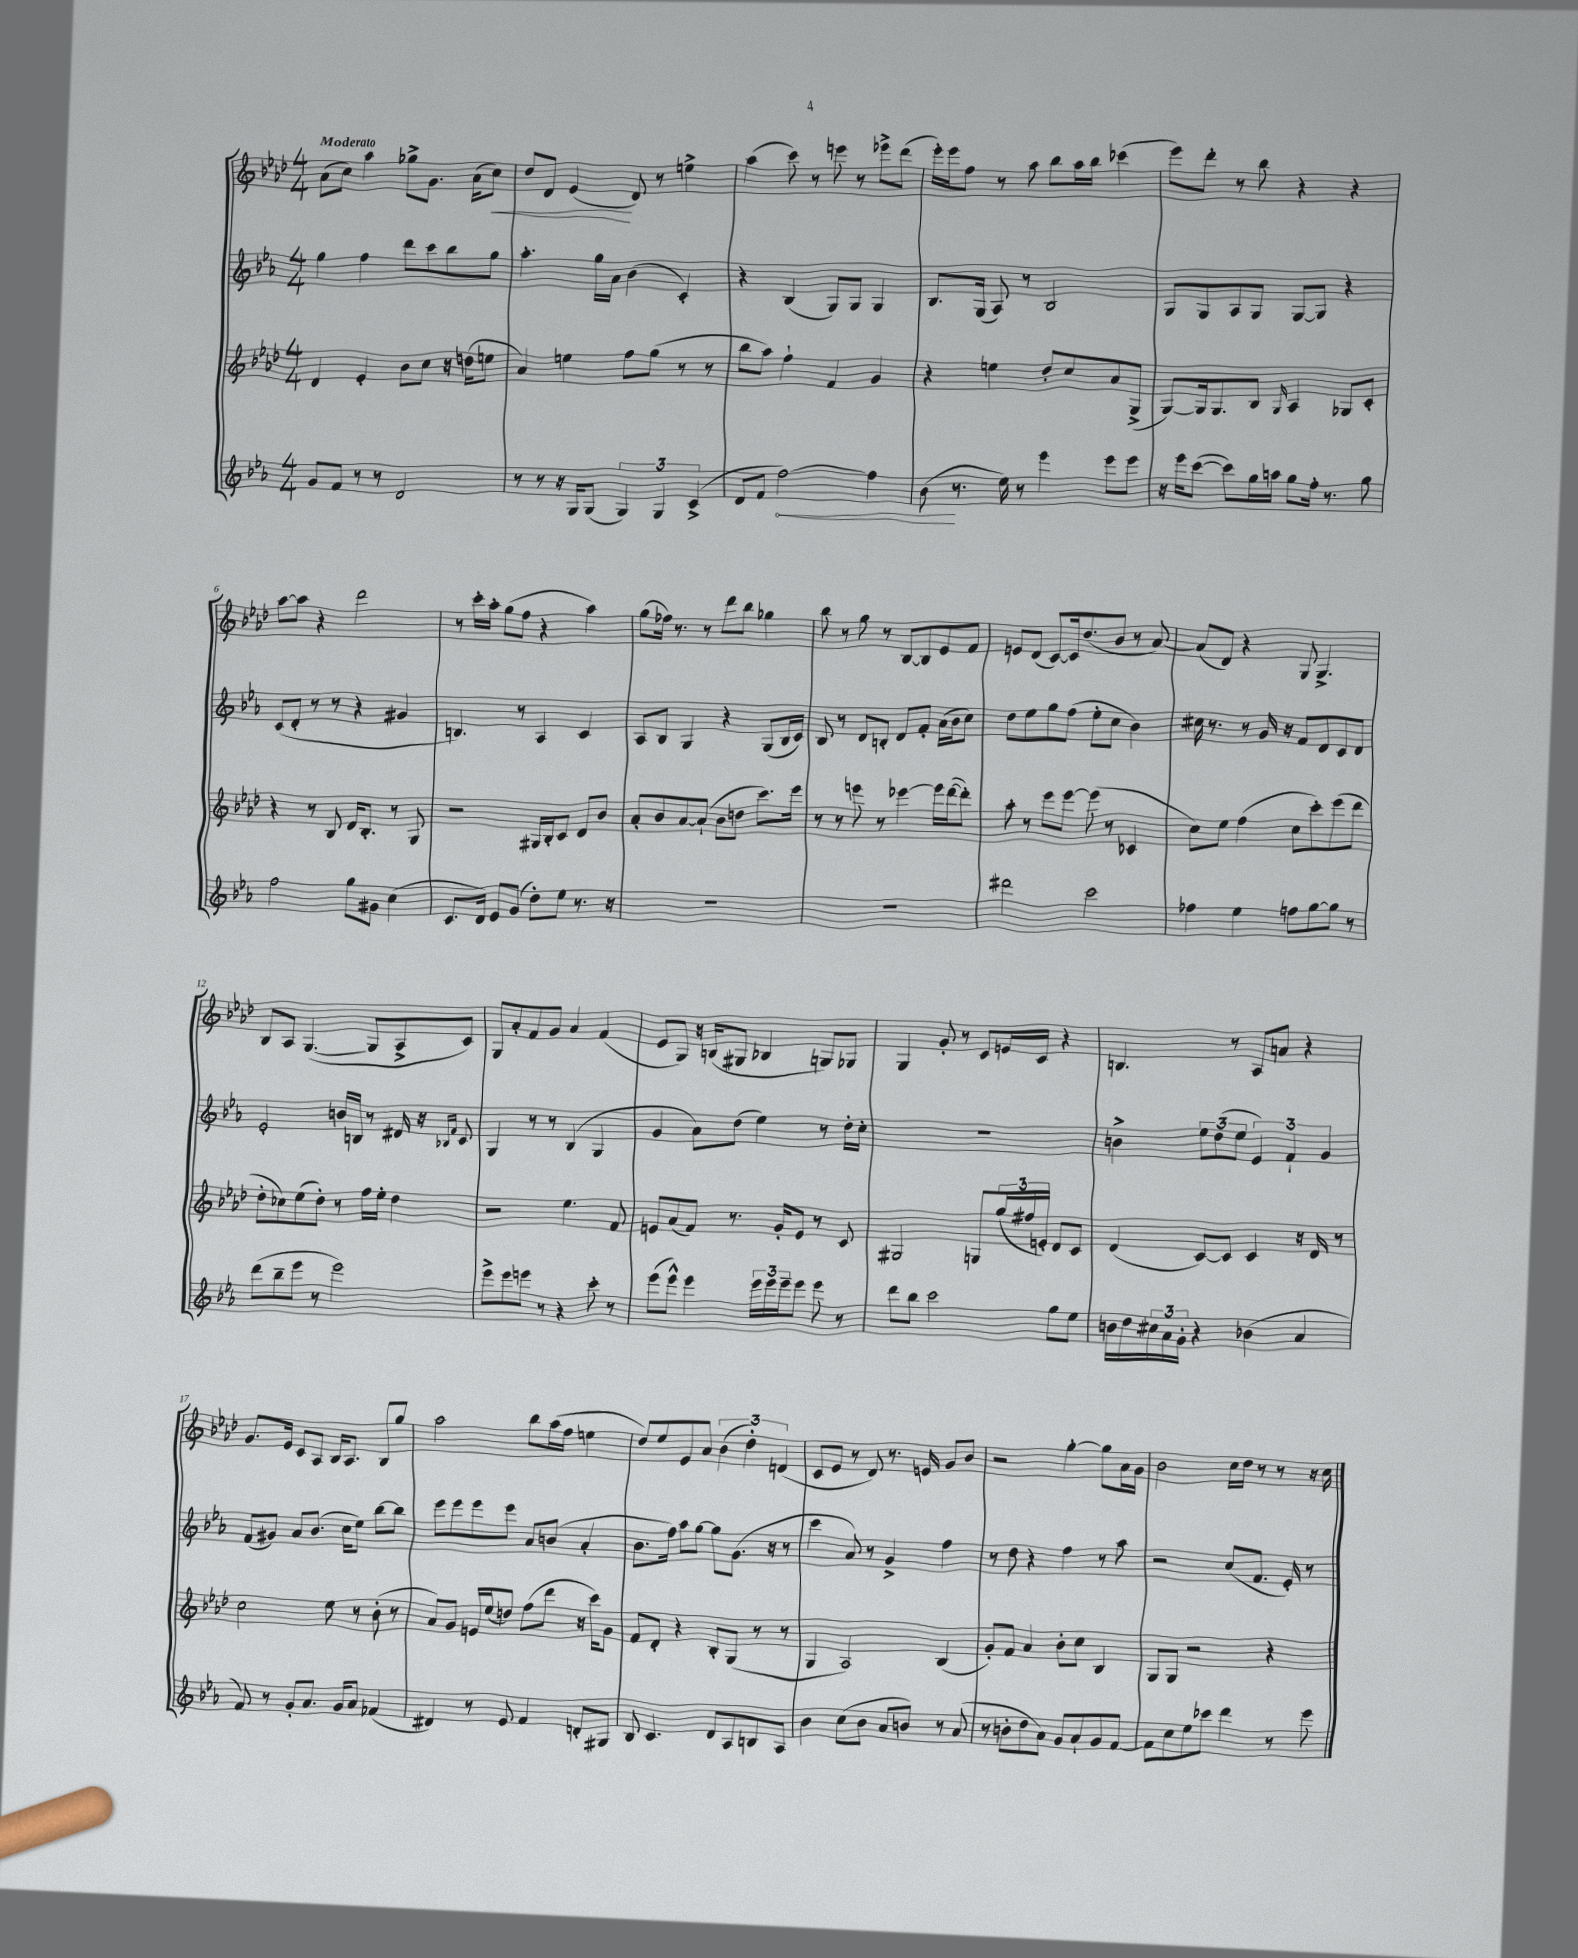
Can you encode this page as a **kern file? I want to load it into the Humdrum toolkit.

**kern	**kern	**kern	**kern
*staff4	*staff3	*staff2	*staff1
*clefG2	*clefG2	*clefG2	*clefG2
*k[b-e-a-]	*k[b-e-a-d-]	*k[b-e-a-]	*k[b-e-a-d-]
*M4/4	*M4/4	*M4/4	*M4/4
8g/L	4d-/	4gg\	(8a-\L
8f/J	.	.	8cc\J)
8r	4e-'/	4ff\	4aa-\
8r	.	.	.
2d/	8b-\L	8ddd\L	8gg-^\L
.	8cc\J	8ccc\	8.g\J
.	16r	8bb-\	.
.	(16dd\LK	.	(16a-\LK
.	8ee\J	8gg\J	8cc\J)
=	=	=	=
8r	4a-/)	4.aa-'\	8dd-/L
8r	.	.	8d-/J
16r	4ee\	.	(4e-/
16G/LK	.	.	.
(8G/J	.	16gg\LL	.
.	.	16a-\JJ	.
6G/)	8ff\L	(4b-\	8d-/)
.	(8gg\J	.	8r
6G/	.	.	.
.	8r	4c'/)	4ee^\
(6c^/	.	.	.
.	8r	.	.
=	=	=	=
8d/L	8bb-\L	4r	(4aa-\
8f/J	8aa-\J)	.	.
[2ff\)	4ff`\	(4B-/	8ccc\)
.	.	.	8r
.	4f/	8G/L)	8eee\
.	.	8G/J	8r
4ff\]	4g/	4G/	8eee-^\L
.	.	.	(8ddd-\J
=	=	=	=
(8b-\	4r	8.B-/L	16eee-'\LL)
.	.	.	16eee-\J
8.r	.	.	8ff\J
.	.	(16G/Jk	.
.	4ee\	8A-/)	8r
16ee-\)	.	.	.
8r	.	8r	8aa-\
4eee-\	8dd-'/L	2B-/	8bb-\L
.	8cc/	.	16aa-\L
.	.	.	16bb-\JJ
8eee-\L	8a-/	.	(4ccc-\
8eee-\J	(8G^/J	.	.
=	=	=	=
16r	[8G/L)	8G/L	8eee-\L)
16eee-\LK	.	.	.
([8ccc\J	16G/]k	8G/	8ddd-'\J
.	8.G/	.	.
8ccc\]L)	.	8A-/	8r
16gg\L	8B-/J	8G/J	8bb-\
16aa\JJ	.	.	.
.	16qqG/	.	.
8gg\L	4A-/	[8G/L	4r
16ff'\Jk	.	8G/]J	.
8.r	.	.	.
.	8G-/L	4r	4r
8gg\	8c'/J	.	.
=	=	=	=
2ff\	4r	(8c/L	[8aa-\L
.	.	8d'/J	8aa-\]J
.	8r	8r	4r
.	8B-/	8r	.
8gg\L	16d-/LK	4r	2ddd-\
.	8.B-'/J	.	.
8g#\J	.	.	.
(4cc\	8r	4g#/	.
.	8G/	.	.
=	=	=	=
8.c/L	2r	4.B/)	8r
.	.	.	16ccc'\LL
16d/Jk)	.	.	16aa-'\JJ
8e-/L	.	.	(8gg\L
(8g/J	.	8r	8ff\J
8dd'\L)	16G#/LL	4A-/	4r
.	16B-'/J	.	.
8ee-\J	8c/J	.	.
8.r	8d-/L	4c/	4aa-\)
.	8b-/J	.	.
16r	.	.	.
=	=	=	=
1r	8a-'/L	8A-/L	(8gg\L
.	8b-/	8B-/J	16ff-\Jk)
.	.	.	8.r
.	[8a-/	4G/	.
.	(8a-`/]J	.	8r
.	8b-\L	4r	8ddd-\L
.	8dd\J	.	8bb-\J
.	8.ccc\L)	(8G/L	4gg-\
.	.	16B-/L	.
.	16eee-\Jk	16c/JJ)	.
=	=	=	=
1r	8r	8B-/	8bb-\
.	8r	8r	8r
.	8eee\	8d/L	8gg\
.	8r	8B'/J	8r
.	[4eee-\	8d/L	[8B-/L
.	.	8f'/J	8B-/]
.	16eee-\]LL	(16a-\LL	8e-/
.	([16ddd-\J	16b-\J	.
.	8ddd-'\]J)	8cc\J)	8f/J
=	=	=	=
2ddd#\	8aa-'\	8dd\L	8e/L
.	8r	8ee-\	(8d-/J
.	8eee-\L	8gg\	[8c/L)
.	[8eee-\J	(8ff\J	16c/]k
.	.	.	(8.dd-/
2ccc\	(8eee-\]	8ee-'\L	.
.	8r	8cc\J	8b-/J
.	4c-/	4b-\)	8r
.	.	.	[8a-/)
=	=	=	=
4ff-\	8cc\L)	16cc#\	(8a-/]L
.	.	8.r	.
.	8ee-\J	.	8d-/J)
4ee-\	(4ff\	8r	4r
.	.	16g/	.
.	.	16r	.
8ff\L	8cc\L	8f/L	8G/
[8gg\	8ccc'\)	8d/	4.G^/
8gg\]J	(8eee-\	8c/	.
8r	8ddd-\J	8d/J	.
=	=	=	=
(8ddd\L	8dd-'\L	2e-'/	8B-/L
8bb-~\	8cc-\)	.	8A-/J
8eee-\J	(8ee-\	.	([4.G/
8r	8dd-'\J)	.	.
2eee-\)	8r	16b/LL	.
.	.	16B/JJ	.
.	16ff\LL	8r	8G/]L
.	16ee-'\JJ	.	.
.	4dd-\	16d#/	8A-^/
.	.	16r	.
.	.	16qqB-/LL	.
.	.	16qqf/JJ	.
.	.	8c/	8c/J)
=	=	=	=
8eee-^\L	2r	4G/	8G/L
8eee-\	.	.	8a-'/
8eee\J	.	8r	8f/
8r	.	8r	8g/J
4r	4.ee-\	(4B-/	4a-/
8ccc'\	.	4G/	(4f/
8r	8f/	.	.
=	=	=	=
(8eee-\L	8e/L	4g/	8e-/L
8eee-^^\J)	(8a-/	.	8G/J)
4eee-\	8f/J)	8a-\L)	16r
.	.	.	(16B/LK
.	8.r	(8dd\J	8G#/J
24eee-\LL	.	4ee-\)	4B-/
24eee-\	.	.	.
.	16g'/LK	.	.
24eee-~\J	.	.	.
8eee-\J	8e/J	.	.
8eee-\	8r	8r	8G/L)
8r	8c/	16dd'\LL	8G-/J
.	.	16cc'\JJ	.
=	=	=	=
8ddd\L	2G#/	1r	4G/
8bb-\J	.	.	.
2ccc\	.	.	8g'/
.	.	.	8r
.	8G/L	.	8c/L
.	(24gg/L	.	16e/L
.	24ff#/	.	.
.	.	.	16c/JJ
.	24e'/JJ)	.	.
8gg\L	8d-/L	.	4r
8ee-\J	8c/J	.	.
=	=	=	=
16b\LL	(4d-/	4b^\	4.B/
16dd\	.	.	.
24cc#\	.	.	.
24a-\	.	.	.
24g'\JJ	.	.	.
4r	[8c/L)	12ee-\L	.
.	.	(12dd\	.
.	8c/]J	.	8r
.	.	12ee-\J	.
(4b-\	4c/	6e-/)	8A-/L
.	.	.	8a/J
.	.	6f`/	.
4a-/	16r	.	4r
.	16d-/	.	.
.	.	6g/	.
.	8r	.	.
=	=	=	=
8f/)	2cc\	(8f/L	8.g/L
8r	.	8g#/J)	.
.	.	.	16e-/Jk
8g'/L	.	8a-/L	8c/L
8.a-/J	.	(8.b-/J	8A-/J
.	8ee-\	.	16B-/LK
16g/LK	.	16cc\LK	8.A-/J
8a-/J	8r	8ee-\J)	.
(4f-/	(8b-'\	[8bb-\L	8B-/L
.	8r	8bb-\]J	8gg/J
=	=	=	=
4d#/)	8a-/L)	8eee-\L	2aa-\
.	8g/J	8eee-\	.
8r	16e/LL	8eee-\	.
.	(16ee-/J	.	.
8e-/	8dd/J)	8eee-\J	.
4f/	(8ff\L	8a-/L	8bb-\L
.	8ddd-\J	(8b/J	(16aa-\L
.	.	.	16ff\JJ
8d'/L	16r	4a-'/	4ee\
.	16ccc\LK)	.	.
8G#/J	8g\J	.	.
=	=	=	=
8B-/	8f/L	8.b-\L	8dd-/L)
4.c/	8d-'/J	.	8ee-/
.	.	16ff\Jk)	.
.	4r	8aa-\L	8e-/
.	.	[8gg\J	8a-/J
8d/L	8B-'/L	8gg\]L	(6b-\
8A-/	(8G/J	(8.g\J	.
.	.	.	6dd-'\)
8B/	8r	.	.
.	.	16r	.
.	.	.	(6d/
8A-/J	8r	8r	.
=	=	=	=
4b-\	4G/	4ccc\	8c/L
.	.	.	8e-/J
(8cc\L	2A-/)	8a-/)	8r
8b-\J	.	8r	8d-/)
8a-/L	.	4g^/	8.r
8b/J)	.	.	.
.	.	.	16e/
8r	(4B-/	4ff\	8g/L
(8a-/	.	.	8b-/J
=	=	=	=
8r	8g'/L)	8r	2r
8b'\L	8f/J	8dd\	.
8dd\	4a-/	4r	.
8a-\J)	.	.	.
8g/L	8b-'\L	4ff\	[4gg'\
8a-`/	8cc\J	.	.
8g/	4B-/	8r	8gg\]L
[8f/J	.	8aa-\	16a-\L
.	.	.	16g\JJ
=	=	=	=
8f\]L	8G/L	2r	2b-\
8cc\	8G/J	.	.
8ee-\	2r	.	.
8ccc-\J	.	.	.
4ddd\	.	(8cc/L	16cc\LL
.	.	.	16dd-\JJ
.	.	8.f/J	8r
8r	4r	.	8r
.	.	16e-'/)	.
8eee-\	.	8r	16r
.	.	.	16cc\
==	==	==	==
*-	*-	*-	*-
